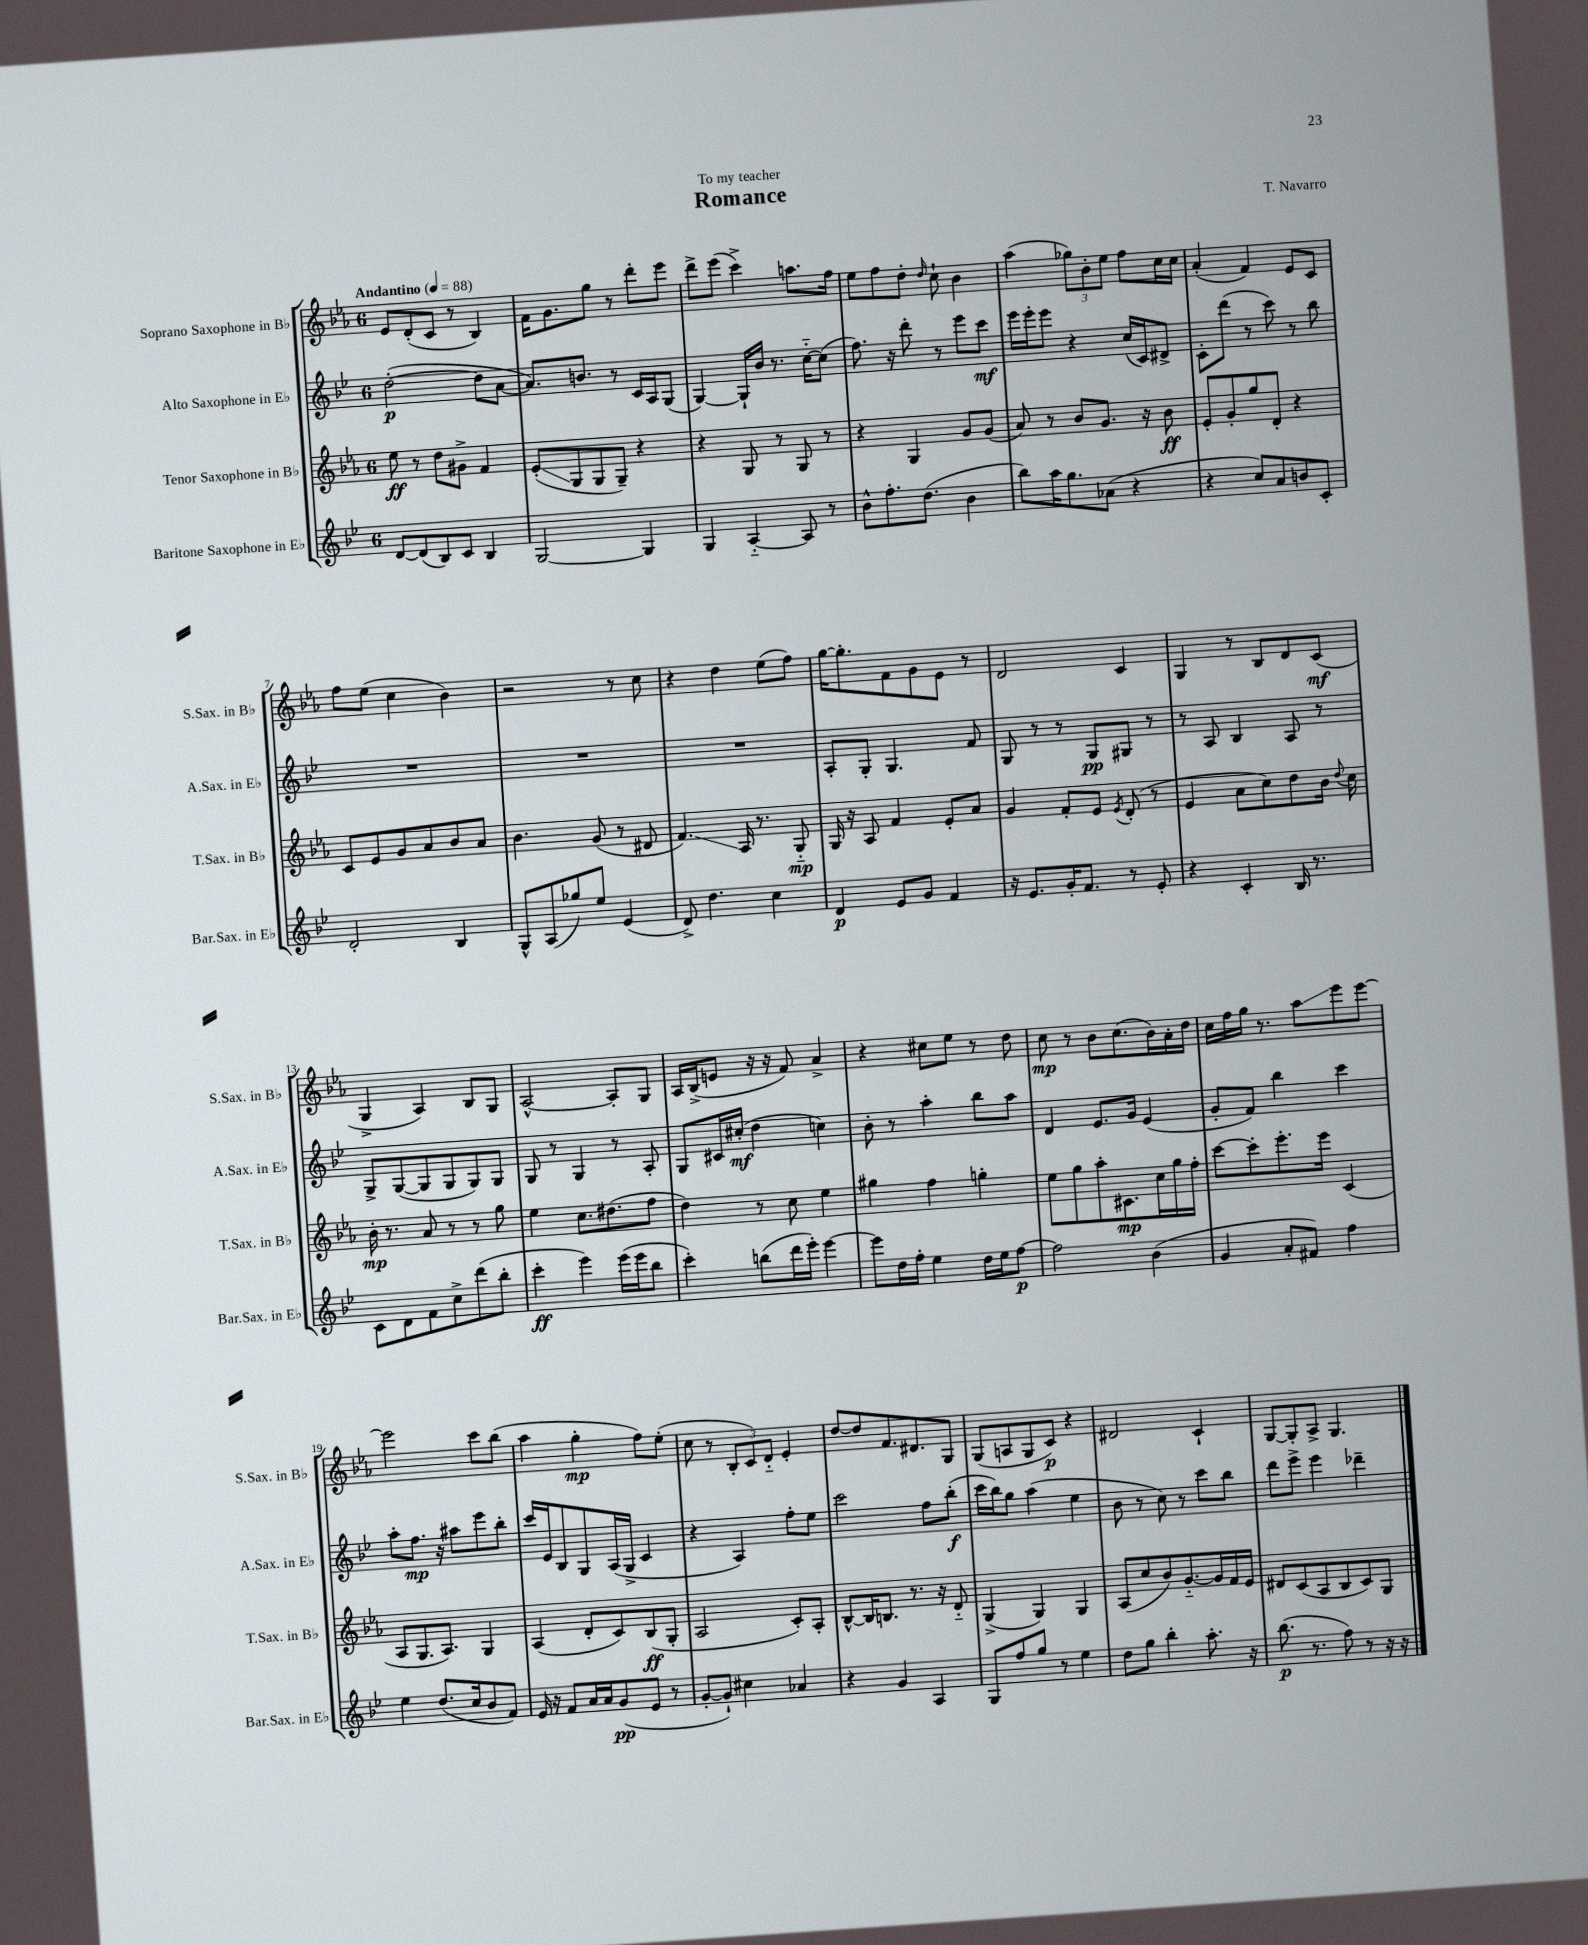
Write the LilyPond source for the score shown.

\header { title = "Romance" composer = "T. Navarro" dedication = "To my teacher" }
<<
\new StaffGroup <<
\new Staff = "s0" \with { instrumentName = "Soprano Saxophone in Bb" shortInstrumentName = "S.Sax. in Bb" } {
    \clef treble \key ees \major \once \override Staff.TimeSignature.style = #'single-digit \time 6/8 \tempo "Andantino" 4 = 88
    \autoBeamOff ees'8[ d'8-.( c'8] r8 bes4) |
    f'16[ g'8. g''8] r8 d'''8[-. ees'''8] |
    d'''8[-> ees'''8]( c'''4->) a''8.[ f''16] |
    ees''8[ f''8 d''8]-. \grace { d''16 } c''8-! bes'4 |
    aes''4( \tuplet 3/2 { ges''8[) bes'8-. ees''8] } f''8[ c''16 c''16] |
    aes'4-.( f'4) ees'8[ c'8] |
    f''8[ ees''8]( c''4 bes'4) |
    r2 r8 c''8 |
    r4 d''4 ees''8[( f''8]) |
    g''16[~ g''8.-. f'8 g'8 ees'8] r8 |
    d'2 c'4 |
    g4 r8 bes8[ d'8 c'8]\mf( |
    g4-> aes4) bes8[ g8] |
    aes2~-^ aes8[-. g8] |
    aes16[ bes16->( e'8] r16 r16 f'8) aes'4-> |
    r4 cis''8[ ees''8] r8 d''8 |
    c''8\mp r8 bes'8[ c''8.( bes'16) aes'16-. d''16] |
    c''16[ f''16 g''16] r8. aes''8[\glissando ees'''8 ees'''8]~ |
    ees'''2 c'''8[ bes''8]( |
    aes''4 g''4-.\mp f''8[) ees''8]-.( |
    c''8 r8 \tuplet 3/2 { bes8[-. c'8) d'8]-_ } ees'4-. |
    d''8[~ d''8 f'8. dis'8. g8] |
    g8[( a8 g8 c'8]\p) r4 |
    dis'2 c'4-! |
    g8[~ g8-. aes8]-> g4. \bar "|." |
}
\new Staff = "s1" \with { instrumentName = "Alto Saxophone in Eb" shortInstrumentName = "A.Sax. in Eb" } {
    \clef treble \key bes \major \once \override Staff.TimeSignature.style = #'single-digit \time 6/8
    \autoBeamOff d''2~-.\p( d''8[ a'8]~ |
    a'8.[) b'8.] r8 c'16[ a16 g8]( |
    g4~) g16[-! bes'16] r8. c''16[~-_ c''8]( |
    f''8.) r16 d'''8-. r8 ees'''8[ c'''8]\mf |
    ees'''16[ ees'''16-. ees'''8] r4 c''16[( c'16) dis'8]-> |
    c'8[-. d'''8]( r8 c'''8) r8 bes''8 |
    R2. |
    R2. |
    R2. |
    a8[-. g8]-. g4. f'8 |
    g8 r8 r8 g8[\pp gis8] r8 |
    r8 a8 bes4 a8 r8 |
    g8[-> g8~( g8 g8 g8) g8] |
    g8 r8 g4 r8 a8-. |
    g8[ cis'16 cis''16]-.\mf( d''4 c''4) |
    bes'8-. r8 a''4-. bes''8[ a''8] |
    d'4 ees'8.[ g'16] ees'4( |
    g'8[-. f'8]) bes''4 c'''4 |
    a''8[-. f''8.]\mp r16 ais''8[ ees'''8 bes''8]-. |
    c'''16[ ees'16 bes8 g8 a16( g16]-> c'4 |
    r4 a4) f''8[-. ees''8] |
    c'''2 f''8[ bes''8]-.\f( |
    c'''16[ bes''16) g''8] a''4( ees''4 |
    bes'8 r8 c''8) r8 c'''8[ bes''8] |
    d'''8[ ees'''8]-> ees'''4 des'''4-- \bar "|." |
}
\new Staff = "s2" \with { instrumentName = "Tenor Saxophone in Bb" shortInstrumentName = "T.Sax. in Bb" } {
    \clef treble \key ees \major \once \override Staff.TimeSignature.style = #'single-digit \time 6/8
    \autoBeamOff ees''8\ff r8 d''8[ gis'8]-> f'4 |
    ees'8[-.\glissando( g8 g8 g8]--) r4 |
    r4 g8 r8 g8 r8 |
    r4 g4 g'8[ g'8]( |
    aes'8) r8 bes'8[ g'8.] r16 bes'8\ff |
    ees'8[-. g'8-. g''8 d'8]-. r4 |
    c'8[ ees'8 g'8 aes'8 bes'8 aes'8] |
    bes'4. g'8( r8 dis'8 |
    f'4.\glissando) aes16 r8. g8-_\mp |
    g16 r16 aes8 f'4 ees'8[-. aes'8] |
    g'4 f'8[-. ees'8] \acciaccatura { ees'8 } d'8-.( r8 |
    ees'4 aes'8[ c''8) d''8 bes'16] \appoggiatura { d''8 } c''16 |
    bes'16-.\mp r8. aes'8 r8 r8 g''8 |
    ees''4 c''8.[ dis''8.( f''8] |
    d''4) r8 c''8 ees''4 |
    gis''4 f''4 g''4-. |
    ees''8[ g''8 aes''8-. cis'8.\mp c''16 g''16 f''16]-. |
    c'''8[~ c'''8-. ees'''8.-. ees'''16] c'4( |
    aes8[ g8. aes8.]) g4 |
    aes4( d'8[-. c'8) bes8\ff( g8]-. |
    aes2 c'8[-.) aes8]-. |
    bes8[~-^ bes16 b8.] r8. r16 d'8-_ |
    g4->( g4) g4 |
    aes8[( c''8 bes'8) g'8.~-_ g'16 f'16 ees'16] |
    dis'8[ c'8( aes8 bes8 c'8) g8] \bar "|." |
}
\new Staff = "s3" \with { instrumentName = "Baritone Saxophone in Eb" shortInstrumentName = "Bar.Sax. in Eb" } {
    \clef treble \key bes \major \once \override Staff.TimeSignature.style = #'single-digit \time 6/8
    \autoBeamOff d'8[~ d'8( bes8) c'8] bes4 |
    g2~ g4 |
    g4 a4~-_ a8 r8 |
    bes'8[-^ f''8.-. d''8.]( bes'4 |
    bes''8[) a''16 g''8. aes'8]( r4 |
    r4 c''8[) a'8 b'8 c'8]-. |
    d'2-. bes4 |
    g8[-^ a8( ges''8) ees''8] ees'4( |
    d'8->) d''4. c''4 |
    d'4\p ees'8[ g'8] f'4 |
    r16 ees'8.[ g'16-. f'8.] r8 ees'8-. |
    r4 c'4-. bes16 r8. |
    c'8[ d'8 f'8 c''8-> d'''8( bes''8]-. |
    c'''4-.\ff ees'''4) ees'''16[( ees'''16 bes''8] |
    c'''4-.) b''8[( d'''16 ees'''16]-.) ees'''4~ |
    ees'''8[ d''16 f''16]-. ees''4 d''16[ ees''16 f''8]~\p |
    f''2 bes'4( |
    g'4 a'8[-. fis'8]) f''4 |
    ees''4 d''8.[( c''16 bes'8 f'8]) |
    ees'16 r16 f'8[ a'16 a'16 g'8\pp( ees'8] r8 |
    g'8[~-. g'8]-!) cis''4 aes'4 |
    r4 g'4 a4 |
    g8[ f''8 g''8] r8 ees''4 |
    d''8[ g''8] bes''4-. a''8.-. r16 |
    bes''8.\p( r8. f''8) r8 r16 r16 \bar "|." |
}
>>
>>
